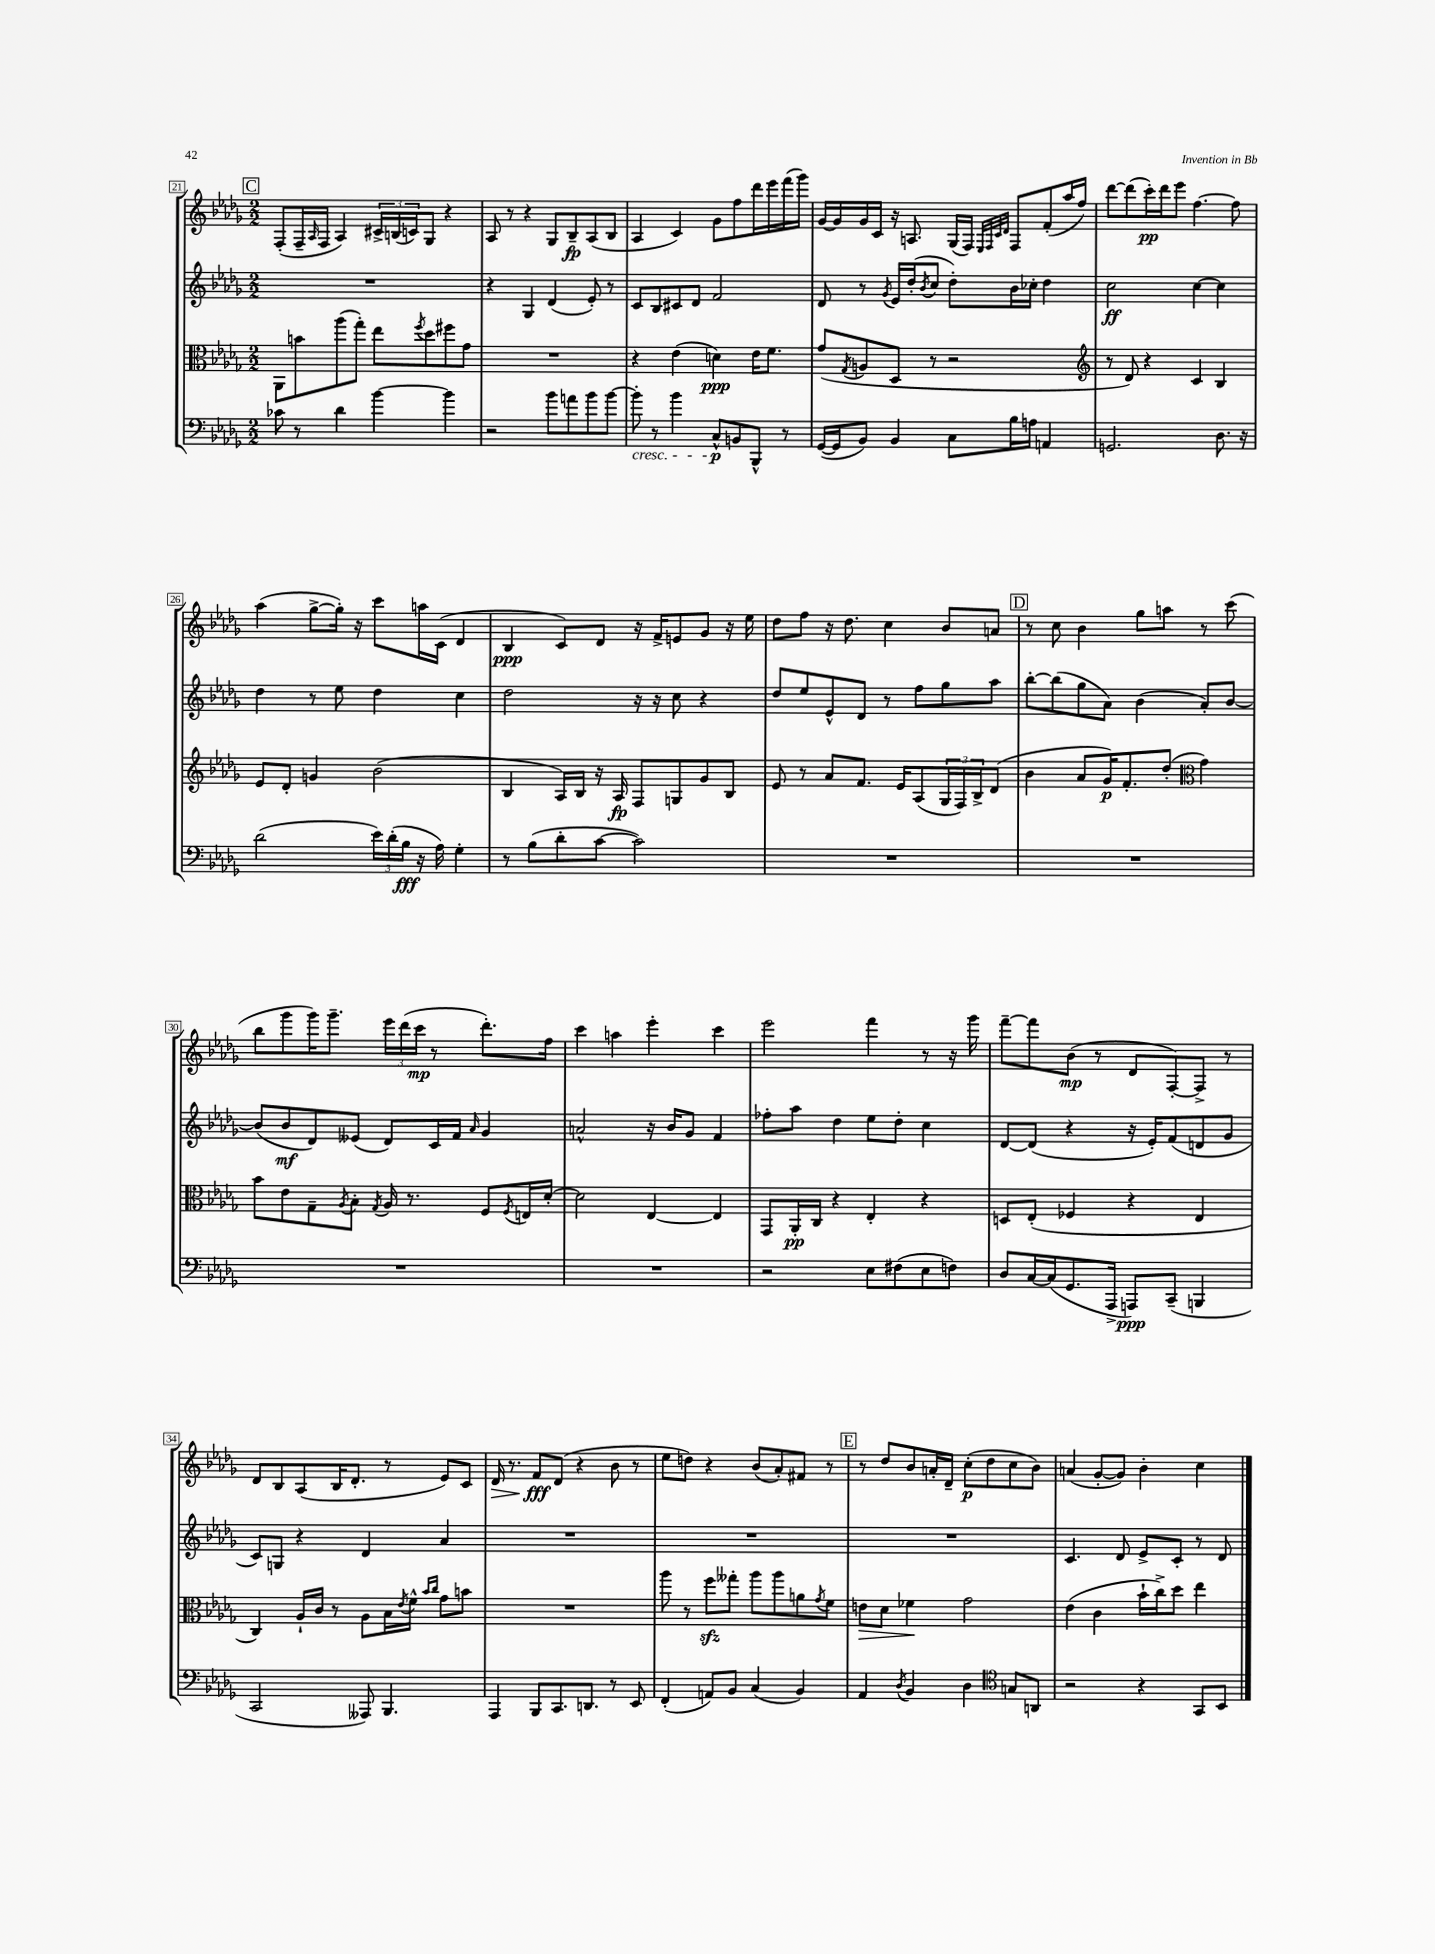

**kern	**kern	**kern	**kern
*staff4	*staff3	*staff2	*staff1
*clefF4	*clefC3	*clefG2	*clefG2
*k[b-e-a-d-g-]	*k[b-e-a-d-g-]	*k[b-e-a-d-g-]	*k[b-e-a-d-g-]
*M2/2	*M2/2	*M2/2	*M2/2
8c-	8AA-	1r	(8F'
8r	8b	.	16F~
.	.	.	16qqA-
.	.	.	16F
4d-	(8aa-	.	4A-)
.	8gg-')	.	.
[4b-	8ee-	.	24c#^
.	.	.	(24B
.	.	.	24c)
.	8qff	.	.
.	8dd-	.	8G-
4b-]	8ff#	.	4r
.	8g-	.	.
=	=	=	=
2r	1r	4r	8A-
.	.	.	8r
.	.	4G-	4r
8b-	.	(4d-	8G-
8a	.	.	8B-~
8b-	.	8e-')	(8A-
[8b-	.	8r	8B-
=	=	=	=
8b-']	4r	8c	4A-
8r	.	8B-	.
4b-	(4e-	8c#	4c)
.	.	8d-	.
8C^^	4d)	2f	8g-
8BB	.	.	8ff
8BBB-^^	16e-	.	16ddd-
.	8.f	.	16eee-
8r	.	.	(16fff
.	.	.	16ggg-)
=	=	=	=
([16GG-	(8g-	8d-	[16g-
16GG-]	.	.	16g-]
.	8qG-	.	.
8BB-)	8A	8r	16g-
.	.	.	16c
.	.	8qg-	.
4BB-	8D-	16e-	16r
.	.	(16dd-'	8.A
.	.	8qb-	.
.	8r	8cc	.
8C	2r	8dd-')	(16G-
.	.	.	16F)
.	.	.	32qqE-
.	.	.	32qqF
.	.	.	32qqc
.	.	.	32qqd-
16B-	.	16b-	8F
16A	.	16cc-'	.
4AA	.	4dd-	(8f'
.	.	.	16aa-
.	.	.	16ff)
=	=	=	=
*	*clefG2	*	*
2.GG	8r	2cc	[8ddd-
.	8d-)	.	(8ddd-]
.	4r	.	16ccc')
.	.	.	16ddd-
.	.	.	8eee-
.	4c	[4cc	[4.ff
8.D-	4B-	4cc]	.
.	.	.	8ff]
16r	.	.	.
=	=	=	=
(2d-	8e-	4dd-	(4aa-
.	8d-'	.	.
.	4g	8r	[8gg-^
.	.	8ee-	16gg-'])
.	.	.	16r
24e-)	(2b-	4dd-	8ccc
(24d-'	.	.	.
24B-	.	.	.
16r	.	.	16aa
16A-)	.	.	(16c
4G-'	.	4cc	4d-
=	=	=	=
8r	4B-	2dd-	4B-
(8B-	.	.	.
8d-'	16A-)	.	8c)
.	16B-	.	.
[8c	16r	.	8d-
.	16A-	.	.
2c])	8F	16r	16r
.	.	16r	16f^
.	8G	8cc	8e
.	8g-	4r	8g-
.	8B-	.	16r
.	.	.	16ee-
=	=	=	=
1r	8e-	8dd-	8dd-
.	8r	8ee-	8ff
.	8a-	8e-^^	16r
.	.	.	8.dd-
.	8.f	8d-	.
.	.	8r	4cc
.	16e-	.	.
.	(8A-	8ff	.
.	24G-	8gg-	8b-
.	24F)	.	.
.	24B-^	.	.
.	(8d-	8aa-	8a
=	=	=	=
1r	4b-	[8bb-'	8r
.	.	(8bb-]	8cc
.	8a-	8gg-	4b-
.	16g-)	8a-)	.
.	8.f'	.	.
.	.	(4b-	8gg-
.	(8dd-'	.	8aa
*	*clefC3	*	*
.	4g-)	8a-')	8r
.	.	[8b-	(8ccc
=	=	=	=
1r	8b-	(8b-]	8bb-
.	8e-	8b-	8ggg-
.	8G-~	8d-)	16ggg-)
.	.	.	8.ggg-~
.	8qA-	.	.
.	8B-'	(8e--	.
.	8qG-	.	.
.	16A-	8d-)	24eee-
.	.	.	(24ddd-
.	8.r	.	.
.	.	.	24ccc
.	.	16c	8r
.	.	16f	.
.	.	16qqa-	.
.	8F	4g-	8.ddd-')
.	8qF	.	.
.	16E	.	.
.	[16d-'	.	16ff
=	=	=	=
1r	2d-]	2a^^	4ccc
.	.	.	4aa
.	[4E-	16r	4eee-'
.	.	16b-	.
.	.	8g-	.
.	4E-]	4f	4ccc
=	=	=	=
2r	8GG-	8ff-'	2eee-
.	16AA-'	8aa-	.
.	16C	.	.
.	4r	4dd-	.
8E-	4E-'	8ee-	4fff
(8F#	.	8dd-'	.
8E-	4r	4cc	8r
8F)	.	.	16r
.	.	.	16ggg-
=	=	=	=
8D-	8D	[8d-	[8fff~
[16C	(8E-'	(8d-]	8fff]
(16C]	.	.	.
8.GG-	4F-	4r	(8b-
.	.	.	8r
16AAA-^	.	.	.
8AAA)	4r	16r	8d-
.	.	16e-')	.
(8CC~	.	(8f	[8F')
4BBB	4E-	8d	8F^]
.	.	8g-	8r
=	=	=	=
2CC	4C)	8c)	8d-
.	.	8G	8B-
.	16A-`	4r	(8A-
.	16c	.	.
.	8r	.	16B-
.	.	.	8.d-'
8AAA--)	8A-	4d-	.
4.BBB-	16B-	.	8r
.	8qe-	.	.
.	16f^^	.	.
.	16qqb-	.	.
.	16qqcc	.	.
.	8g-	4a-	8e-)
.	8b	.	8c
=	=	=	=
4AAA-	1r	1r	16d-
.	.	.	8.r
8BBB-	.	.	8f
8.CC	.	.	(8d-
.	.	.	4r
8.DD	.	.	.
8r	.	.	8b-
8EE-	.	.	8r
=	=	=	=
(4FF'	8aa-	1r	8ee-
.	8r	.	8dd)
8AA)	8ff	.	4r
8BB-	8gg--'	.	.
(4C	8aa-	.	(8b-
.	8aa-	.	8a-')
4BB-)	8a	.	8f#
.	8qg-	.	.
.	8f	.	8r
=	=	=	=
4AA-	8e	1r	8r
.	8d-	.	8dd-
8qD-	.	.	.
4BB-	4f-	.	8b-
.	.	.	16a'
.	.	.	16d-~
4D-	2g-	.	(8cc'
.	.	.	8dd-
*clefC4	*	*	*
8G	.	.	8cc
8AA	.	.	8b-)
=	=	=	=
2r	(4e-	4.c	(4a
.	4c	.	[8g-'
.	.	8d-	8g-])
4r	16b-`	8e-^	4b-'
.	16cc^)	.	.
.	8dd-	8c'	.
8GG-	4ee-	8r	4cc
8BB-	.	8d-	.
==	==	==	==
*-	*-	*-	*-
